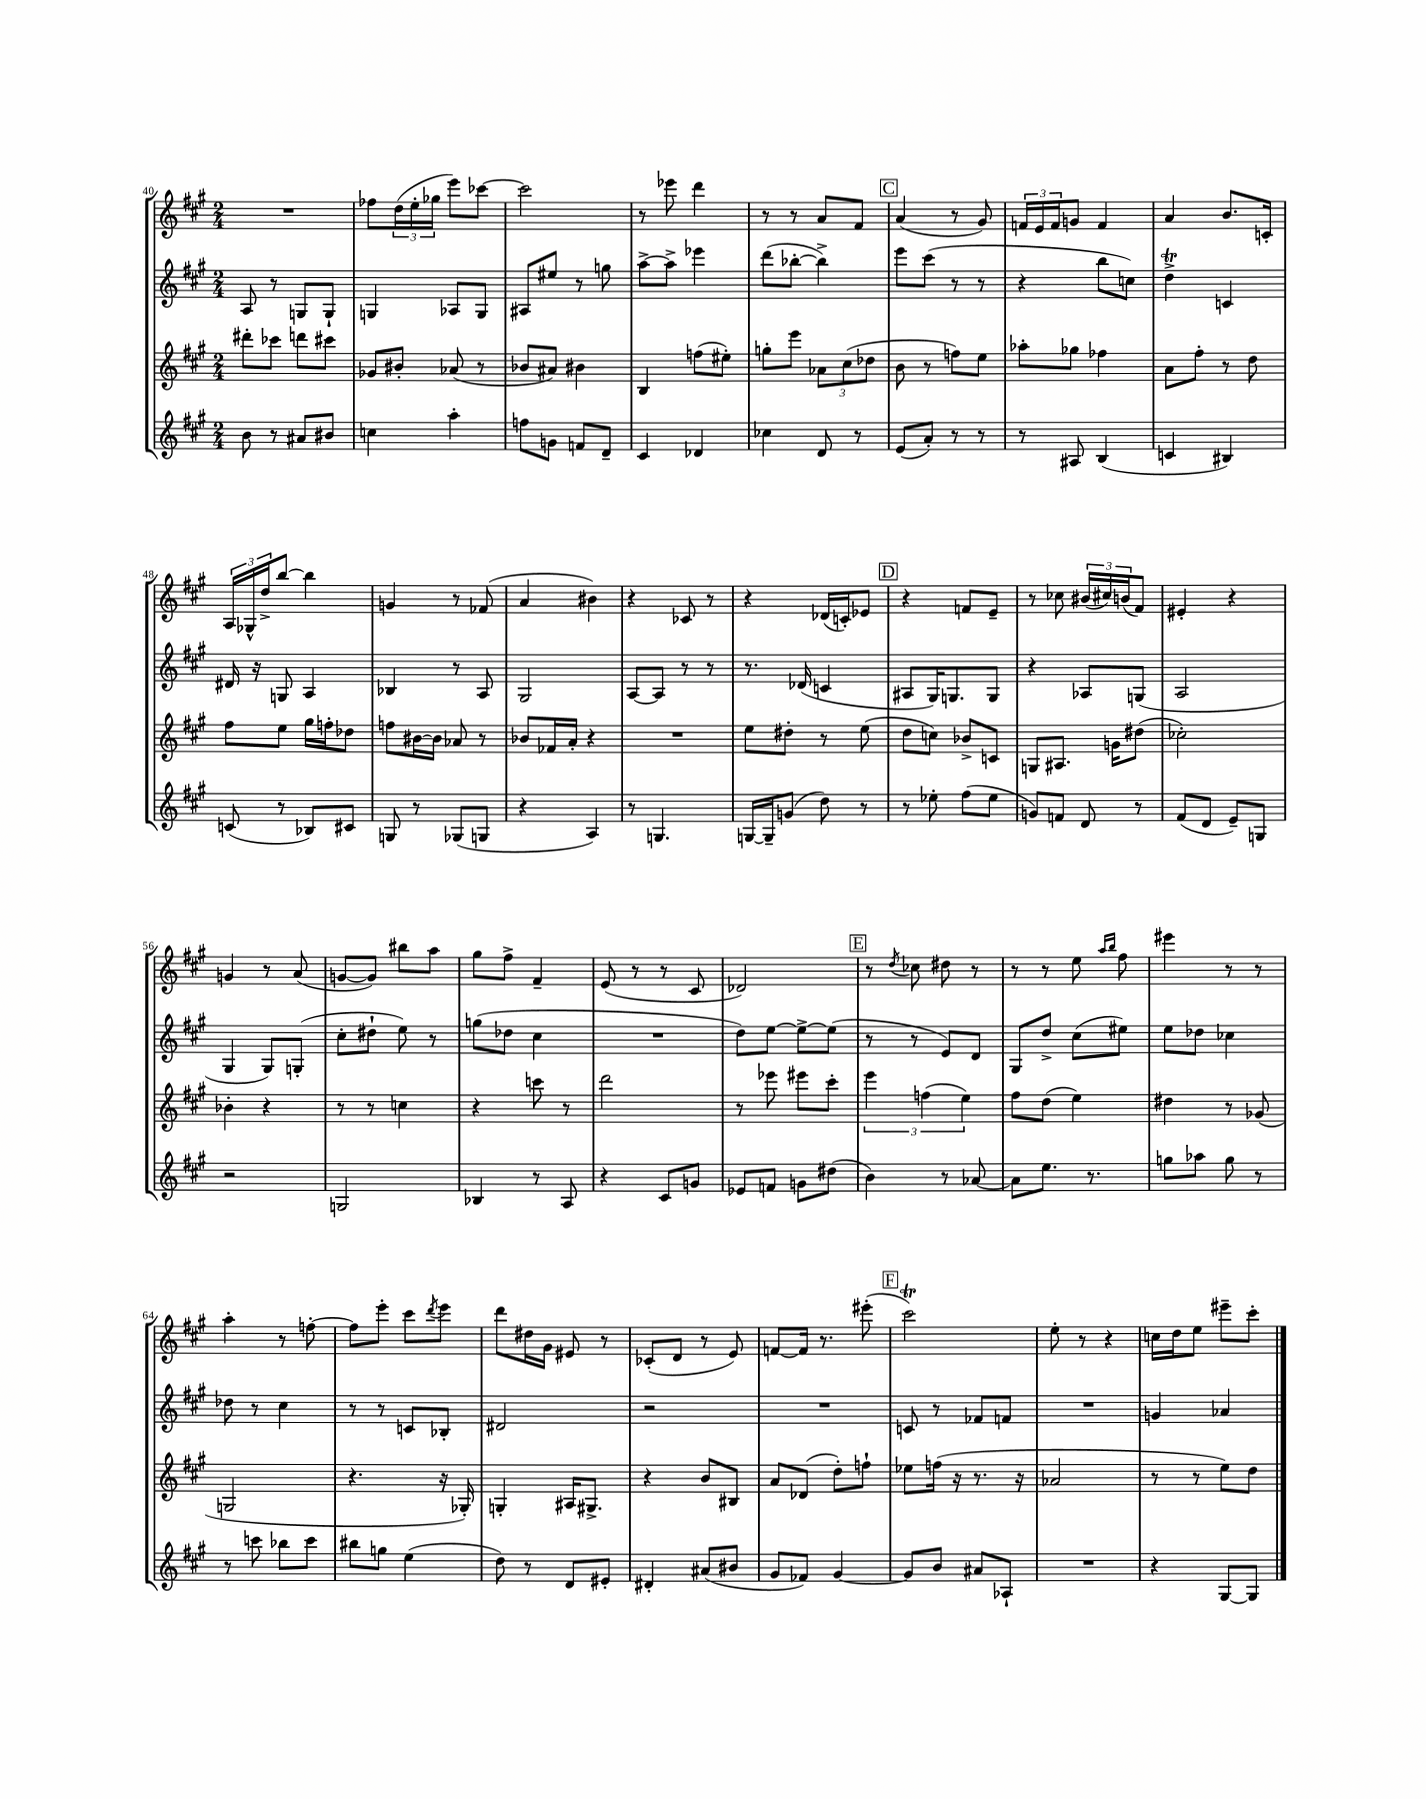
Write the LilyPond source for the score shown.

<<
\new StaffGroup <<
\new Staff = "s0" {
    \clef treble \key a \major \numericTimeSignature \time 2/4
    R2 |
    fes''8 \tuplet 3/2 { d''16( e''16-. ges''16 } e'''8) ces'''8~ |
    ces'''2 |
    r8 ees'''8 d'''4 |
    r8 r8 a'8 fis'8 |
    \mark \markup { \box "C" } a'4( r8 gis'8) |
    \tuplet 3/2 { f'16 e'16 f'16 } g'8 f'4 |
    a'4 b'8. c'16-. |
    \tuplet 3/2 { a16 ges16-^ d''16-> } b''8~ b''4 |
    g'4 r8 fes'8( |
    a'4 bis'4) |
    r4 ces'8 r8 |
    r4 des'16( c'16-.) ees'8 |
    \mark \markup { \box "D" } r4 f'8 e'8-- |
    r8 ces''8 \tuplet 3/2 { bis'16( cis''16) b'16( } fis'8) |
    eis'4-. r4 |
    g'4 r8 a'8( |
    g'8~ g'8) bis''8 a''8 |
    gis''8 fis''8-> fis'4-- |
    e'8( r8 r8 cis'8 |
    des'2) |
    \mark \markup { \box "E" } r8 \acciaccatura { d''8 } ces''8 dis''8 r8 |
    r8 r8 e''8 \grace { a''16 b''16 } fis''8 |
    eis'''4 r8 r8 |
    a''4-. r8 f''8~-. |
    f''8 e'''8-. cis'''8 \acciaccatura { d'''8 } e'''8 |
    d'''8 dis''16 gis'16 eis'8 r8 |
    ces'8-.( d'8 r8 e'8) |
    f'8~ f'16 r8. eis'''8-.( |
    \mark \markup { \box "F" } cis'''2\trill) |
    e''8-. r8 r4 |
    c''16 d''16 e''8 eis'''8-- cis'''8-. \bar "|." |
}
\new Staff = "s1" {
    \clef treble \key a \major \numericTimeSignature \time 2/4
    a8 r8 g8 g8-! |
    g4 aes8 g8 |
    ais8 eis''8 r8 g''8 |
    a''8~-> a''8-> ees'''4 |
    d'''8( bes''8~-. bes''4->) |
    \mark \markup { \box "C" } e'''8 cis'''8( r8 r8 |
    r4 b''8 c''8) |
    d''4->\trill c'4 |
    dis'16 r16 g8 a4 |
    bes4 r8 a8 |
    gis2 |
    a8~ a8 r8 r8 |
    r8. des'16( c'4 |
    \mark \markup { \box "D" } ais8 gis16) g8. g8 |
    r4 aes8 g8( |
    a2 |
    gis4 gis8) g8-.( |
    cis''8-. dis''8-! e''8) r8 |
    g''8( des''8 cis''4 |
    R2 |
    d''8) e''8~ e''8~-> e''8( |
    \mark \markup { \box "E" } r8 r8 e'8) d'8 |
    gis8 d''8-> cis''8( eis''8) |
    e''8 des''8 ces''4 |
    des''8 r8 cis''4 |
    r8 r8 c'8 bes8-. |
    dis'2 |
    r2 |
    R2 |
    \mark \markup { \box "F" } c'8 r8 fes'8 f'8 |
    R2 |
    g'4 aes'4 \bar "|." |
}
\new Staff = "s2" {
    \clef treble \key a \major \numericTimeSignature \time 2/4
    dis'''8-. ces'''8 d'''8 cis'''8 |
    ges'8 bis'8-. aes'8( r8 |
    bes'8 ais'8) bis'4 |
    b4 f''8( eis''8-.) |
    g''8-. e'''8 \tuplet 3/2 { aes'8 cis''8( des''8 } |
    \mark \markup { \box "C" } b'8 r8 f''8) e''8 |
    aes''8-. ges''8 fes''4 |
    a'8 fis''8-. r8 d''8 |
    fis''8 e''8 gis''16 f''16-. des''8 |
    f''8 bis'16~ bis'16 aes'8 r8 |
    bes'8 fes'16 a'16-. r4 |
    R2 |
    e''8 dis''8-. r8 e''8( |
    \mark \markup { \box "D" } d''8 c''8) bes'8-> c'8 |
    g8 ais8. g'16 dis''8( |
    ces''2-.) |
    bes'4-. r4 |
    r8 r8 c''4 |
    r4 c'''8 r8 |
    d'''2 |
    r8 ees'''8 eis'''8 cis'''8-. |
    \mark \markup { \box "E" } \tuplet 3/2 { e'''4 f''4( e''4) } |
    fis''8 d''8( e''4) |
    dis''4 r8 ges'8( |
    g2 |
    r4. r16 ges16-.) |
    g4-. ais16 gis8.-> |
    r4 b'8 bis8 |
    a'8 des'8( d''8-.) f''8-! |
    \mark \markup { \box "F" } ees''8 f''16( r16 r8. r16 |
    aes'2 |
    r8 r8 e''8) d''8 \bar "|." |
}
\new Staff = "s3" {
    \clef treble \key a \major \numericTimeSignature \time 2/4
    b'8 r8 ais'8 bis'8 |
    c''4 a''4-. |
    f''8 g'8 f'8 d'8-- |
    cis'4 des'4 |
    ces''4 d'8 r8 |
    \mark \markup { \box "C" } e'8( a'8-.) r8 r8 |
    r8 ais8 b4( |
    c'4 bis4) |
    c'8( r8 bes8) cis'8 |
    g8 r8 ges8( g8 |
    r4 a4) |
    r8 g4. |
    g16~ g16-- g'8( d''8) r8 |
    \mark \markup { \box "D" } r8 ees''8-. fis''8( ees''8 |
    g'8) f'8 d'8 r8 |
    fis'8( d'8 e'8--) g8 |
    r2 |
    g2 |
    bes4 r8 a8 |
    r4 cis'8 g'8 |
    ees'8 f'8 g'8 dis''8( |
    \mark \markup { \box "E" } b'4) r8 aes'8~ |
    aes'8 e''8. r8. |
    g''8 aes''8 g''8 r8 |
    r8 c'''8 bes''8 c'''8 |
    bis''8 g''8 e''4( |
    d''8) r8 d'8 eis'8-. |
    dis'4-. ais'8( bis'8 |
    gis'8 fes'8) gis'4~ |
    \mark \markup { \box "F" } gis'8 b'8 ais'8 aes8-! |
    R2 |
    r4 gis8~ gis8 \bar "|." |
}
>>
>>
\layout { \context { \Score currentBarNumber = #40 } }
